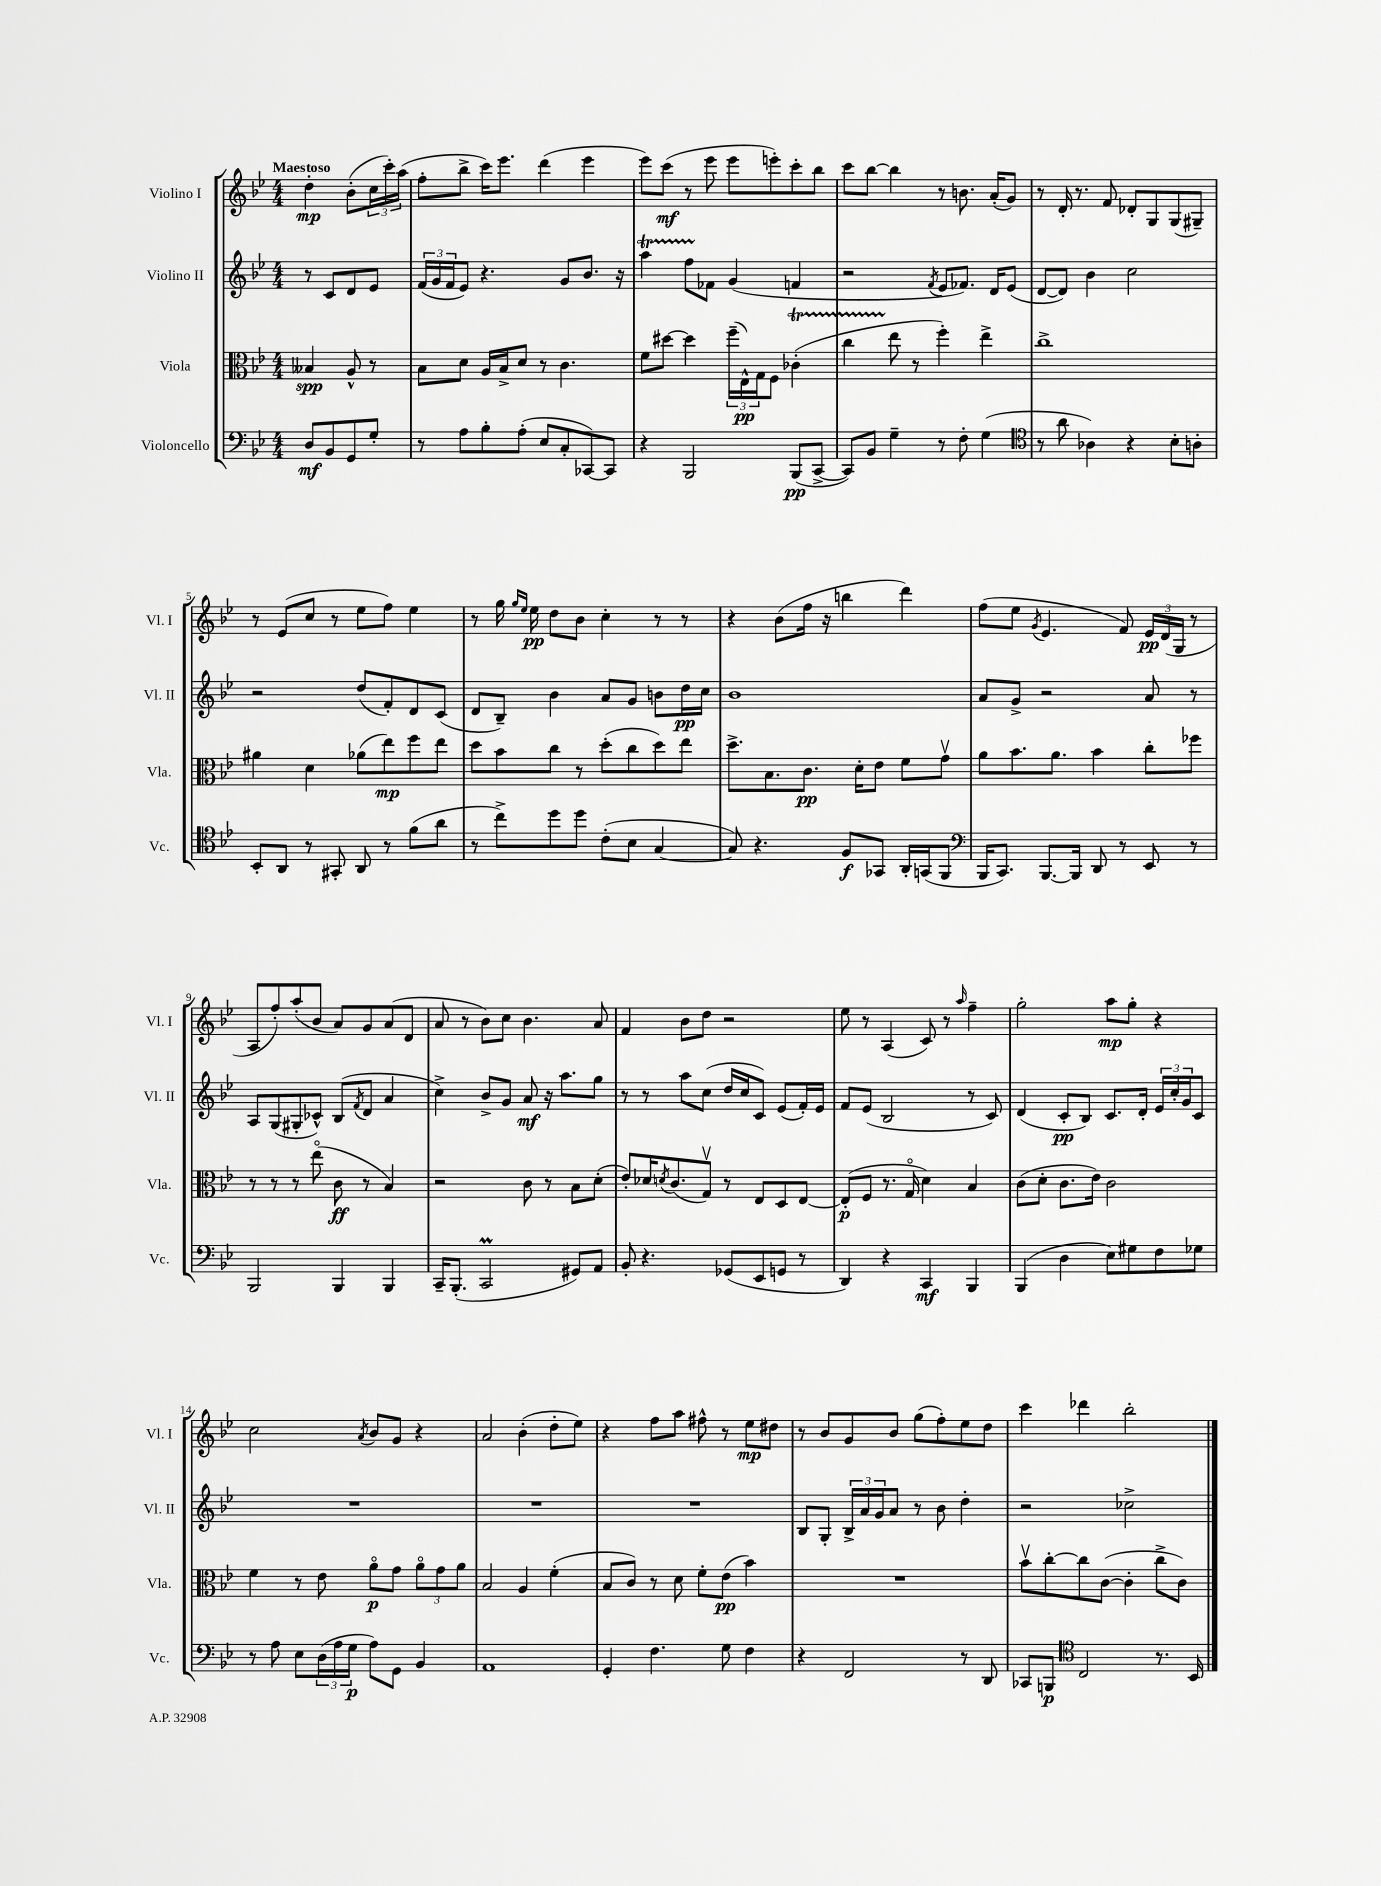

**kern	**kern	**kern	**kern
*staff4	*staff3	*staff2	*staff1
*clefF4	*clefC3	*clefG2	*clefG2
*k[b-e-]	*k[b-e-]	*k[b-e-]	*k[b-e-]
*M4/4	*M4/4	*M4/4	*M4/4
8D/L	4B--/	8r	4dd'\
8BB-/	.	8c/L	.
8GG/	8A^^/	8d/	(8b-'\L
8G'/J	8r	8e-/J	24cc\L
.	.	.	24ccc'\)
.	.	.	(24aa\JJ
=	=	=	=
8r	8B-\L	(24f/LL	8ff'\L
.	.	24g/	.
.	.	24f/J	.
8A\L	8d\J	8e-/J)	8bb-^\J
8B-'\	16A/LL	4.r	16ccc\LK)
.	16B-^/J	.	8.eee-\J
(8A'\J	8d/J	.	.
8E-/L	8r	.	(4ddd\
8C'/	4.c\	8g/L	.
[8CC-/)	.	8.b-/J	4eee-\
8CC-/]J	.	.	.
.	.	16r	.
=	=	=	=
4r	8f\L	4aa\	8eee-\L)
.	[8dd#\J	.	(8ccc\J
2BBB-/	4dd#\]	8ff\L	8r
.	.	8f-\J	8eee-\
.	(24ff~\LL	(4g/	8eee-\L
.	24E-^^\)	.	.
.	24G\J	.	.
.	8F\J	.	8eee'\)
(8BBB-/L	(4c-'\	4f/	8ccc'\
[8CC^/J	.	.	8bb-\J
=	=	=	=
8CC/]L)	4cc\	2r	8ccc\L
8BB-/J	.	.	[8bb-\J
4G~\	8ee-\	.	4bb-\]
.	8r	.	.
.	.	8qf/	.
8r	4ff'\)	8e-/L	8r
8F'\	.	8.f-/J)	8.b\
(4G\	4ee-^\	.	.
.	.	16d/LK	(16a'/LK
.	.	(8e-/J	8g/J)
=	=	=	=
*clefC4	*	*	*
8r	1cc^	[8d/L	8r
8a\	.	8d/]J)	16d'/
.	.	.	8.r
4A-\)	.	4b-\	.
.	.	.	8f/
4r	.	2cc\	8d-'/L
.	.	.	8G/
8B-'\L	.	.	(8G/
8A'\J	.	.	8G#~/J)
=	=	=	=
8BB-'/L	4a#\	2r	8r
8AA/J	.	.	(8e-/L
8r	4d\	.	8cc/J
8GG#'/	.	.	8r
8AA/	(8a-\L	(8dd/L	8ee-\L
8r	8ee-\)	8f'/)	8ff\J)
(8f\L	8ff\	8d/	4ee-\
8a\J	8ee-\J	(8c/J	.
=	=	=	=
8r	8dd\L	8d/L	8r
8cc^\L)	8b-\	8B-~/J)	16gg\
.	.	.	16qqgg/LL
.	.	.	16qqee-/JJ
.	.	.	16ee-\
8dd\	8cc\J	4b-\	8dd\L
8dd\J	8r	.	8b-\J
(8c'\L	(8dd'\L	8a/L	4cc'\
8B-\J	8cc\	8g/J	.
[4G/	8dd\)	8b\L	8r
.	8ee-\J	16dd\L	8r
.	.	16cc\JJ	.
=	=	=	=
8G/])	8.dd^\L	1b-	4r
4.r	.	.	.
.	8.B-\	.	.
.	.	.	(8b-\L
.	8.c\J	.	16ff\Jk
.	.	.	16r
8F/L	.	.	4bb\
.	16d'\LK	.	.
8GG-/J	8e-\J	.	.
16AA'/LL	8f\L	.	4ddd\)
(16GG/J	.	.	.
8FF/J	8gv\J	.	.
=	=	=	=
*clefF4	*	*	*
16BBB-/LK	8a\L	8a/L	(8ff\L
8.CC/J)	.	.	.
.	8.b-\	8g^/J	8ee-\J
.	.	.	8qg/
[8.BBB-/L	.	2r	4.e-/
.	8.a\J	.	.
16BBB-/]Jk	.	.	.
8DD/	4b-\	.	.
8r	.	.	8f/)
8EE-/	8cc'\L	8a/	24e-/LL
.	.	.	(24d/
.	.	.	24G/JJ
8r	8ff-\J	8r	8r
=	=	=	=
2BBB-/	8r	8A/L	8A/L
.	8r	(8G/	8ff'/)
.	8r	8G#'/	(8aa'/
.	(8ee-o\	8c-^^/J)	8b-/J
4BBB-/	8c\	(8B-/L	8a/L)
.	.	8qf/	.
.	8r	8d/J	8g/
4BBB-/	4B-/)	4a/	(8a/
.	.	.	8d/J
=	=	=	=
16CC~/LK	2r	4cc^\)	8a/
(8.BBB-'/J	.	.	.
.	.	.	8r
2CC/	.	8b-^/L	8b-\L)
.	.	8g/J	8cc\J
.	8c\	8a/	4.b-\
.	8r	16r	.
.	.	8.aa\L	.
8GG#/L)	8B-\L	.	.
8AA/J	(8d'\J	8gg\J	8a/
=	=	=	=
8BB-'/	8e-'/L)	8r	4f/
4.r	16d-/K	8r	.
.	8qd/	.	.
.	(8.c/	.	.
.	.	8aa\L	8b-\L
.	8Gv/J)	(8cc\J	8dd\J
(8GG-/L	8r	16dd/LL	2r
.	.	16cc/J	.
8EE-/	8E-/L	8c/J)	.
8GG/J	8D/	(8e-/L	.
8r	[8E-/J	16f'/L)	.
.	.	16e-/JJ	.
=	=	=	=
4DD/)	(8E-'/]L	8f/L	8ee-\
.	8F/J	(8e-/J	8r
4r	8.r	2B-/	(4A/
.	16Go/	.	.
4CC/	4d\)	.	8c/)
.	.	.	8r
.	.	.	16qqaa/
4BBB-/	4B-/	8r	4ff~\
.	.	8c/)	.
=	=	=	=
(4BBB-/	(8c\L	(4d/	2gg'\
.	8d'\J	.	.
4D\	8.c\L	8c'/L	.
.	.	8B-/J)	.
.	16e-\Jk)	.	.
8E-\L)	2c\	8.c/L	8aa\L
8G#\	.	.	8gg'\J
.	.	16d'/Jk	.
8F\	.	24e-/LL	4r
.	.	24cc'/	.
.	.	24g/J	.
8G-\J	.	8c/J	.
=	=	=	=
8r	4f\	1r	2cc\
8A\	.	.	.
8E-\L	8r	.	.
(24D\L	8e-\	.	.
24A\	.	.	.
24G\JJ	.	.	.
.	.	.	8qa/
8A\L)	8ao\L	.	8b-/L
8GG\J	8g\J	.	8g/J
4BB-/	12ao\L	.	4r
.	12g\	.	.
.	12a\J	.	.
=	=	=	=
1AA	2B-/	1r	2a/
.	4A/	.	(4b-'\
.	(4f'\	.	8dd'\L
.	.	.	8ee-\J)
=	=	=	=
4GG'/	8B-/L	1r	4r
.	8c/J)	.	.
4.F\	8r	.	8ff\L
.	8d\	.	8aa\J
.	8f'\L	.	8ff#^^\
8G\	(8e-\J	.	8r
4F\	4b-\)	.	8ee-\L
.	.	.	8dd#\J
=	=	=	=
4r	1r	8B-/L	8r
.	.	8G'/J	8b-/L
2FF/	.	24B-^/LL	8g/
.	.	24a/	.
.	.	24g/J	.
.	.	8a/J	8b-/J
.	.	8r	(8gg\L
.	.	8b-\	8ff'\)
8r	.	4dd'\	8ee-\
8DD/	.	.	8dd\J
=	=	=	=
8CC-/L	8b-v\L	2r	4ccc\
8BBB/J	[8cc'\	.	.
*clefC4	*	*	*
2C/	8cc\]	.	4ddd-\
.	([8c\J	.	.
.	4c'\]	2cc-^\	2bb-'\
8.r	8cc^\L	.	.
.	8c\J)	.	.
16BB-/	.	.	.
==	==	==	==
*-	*-	*-	*-
